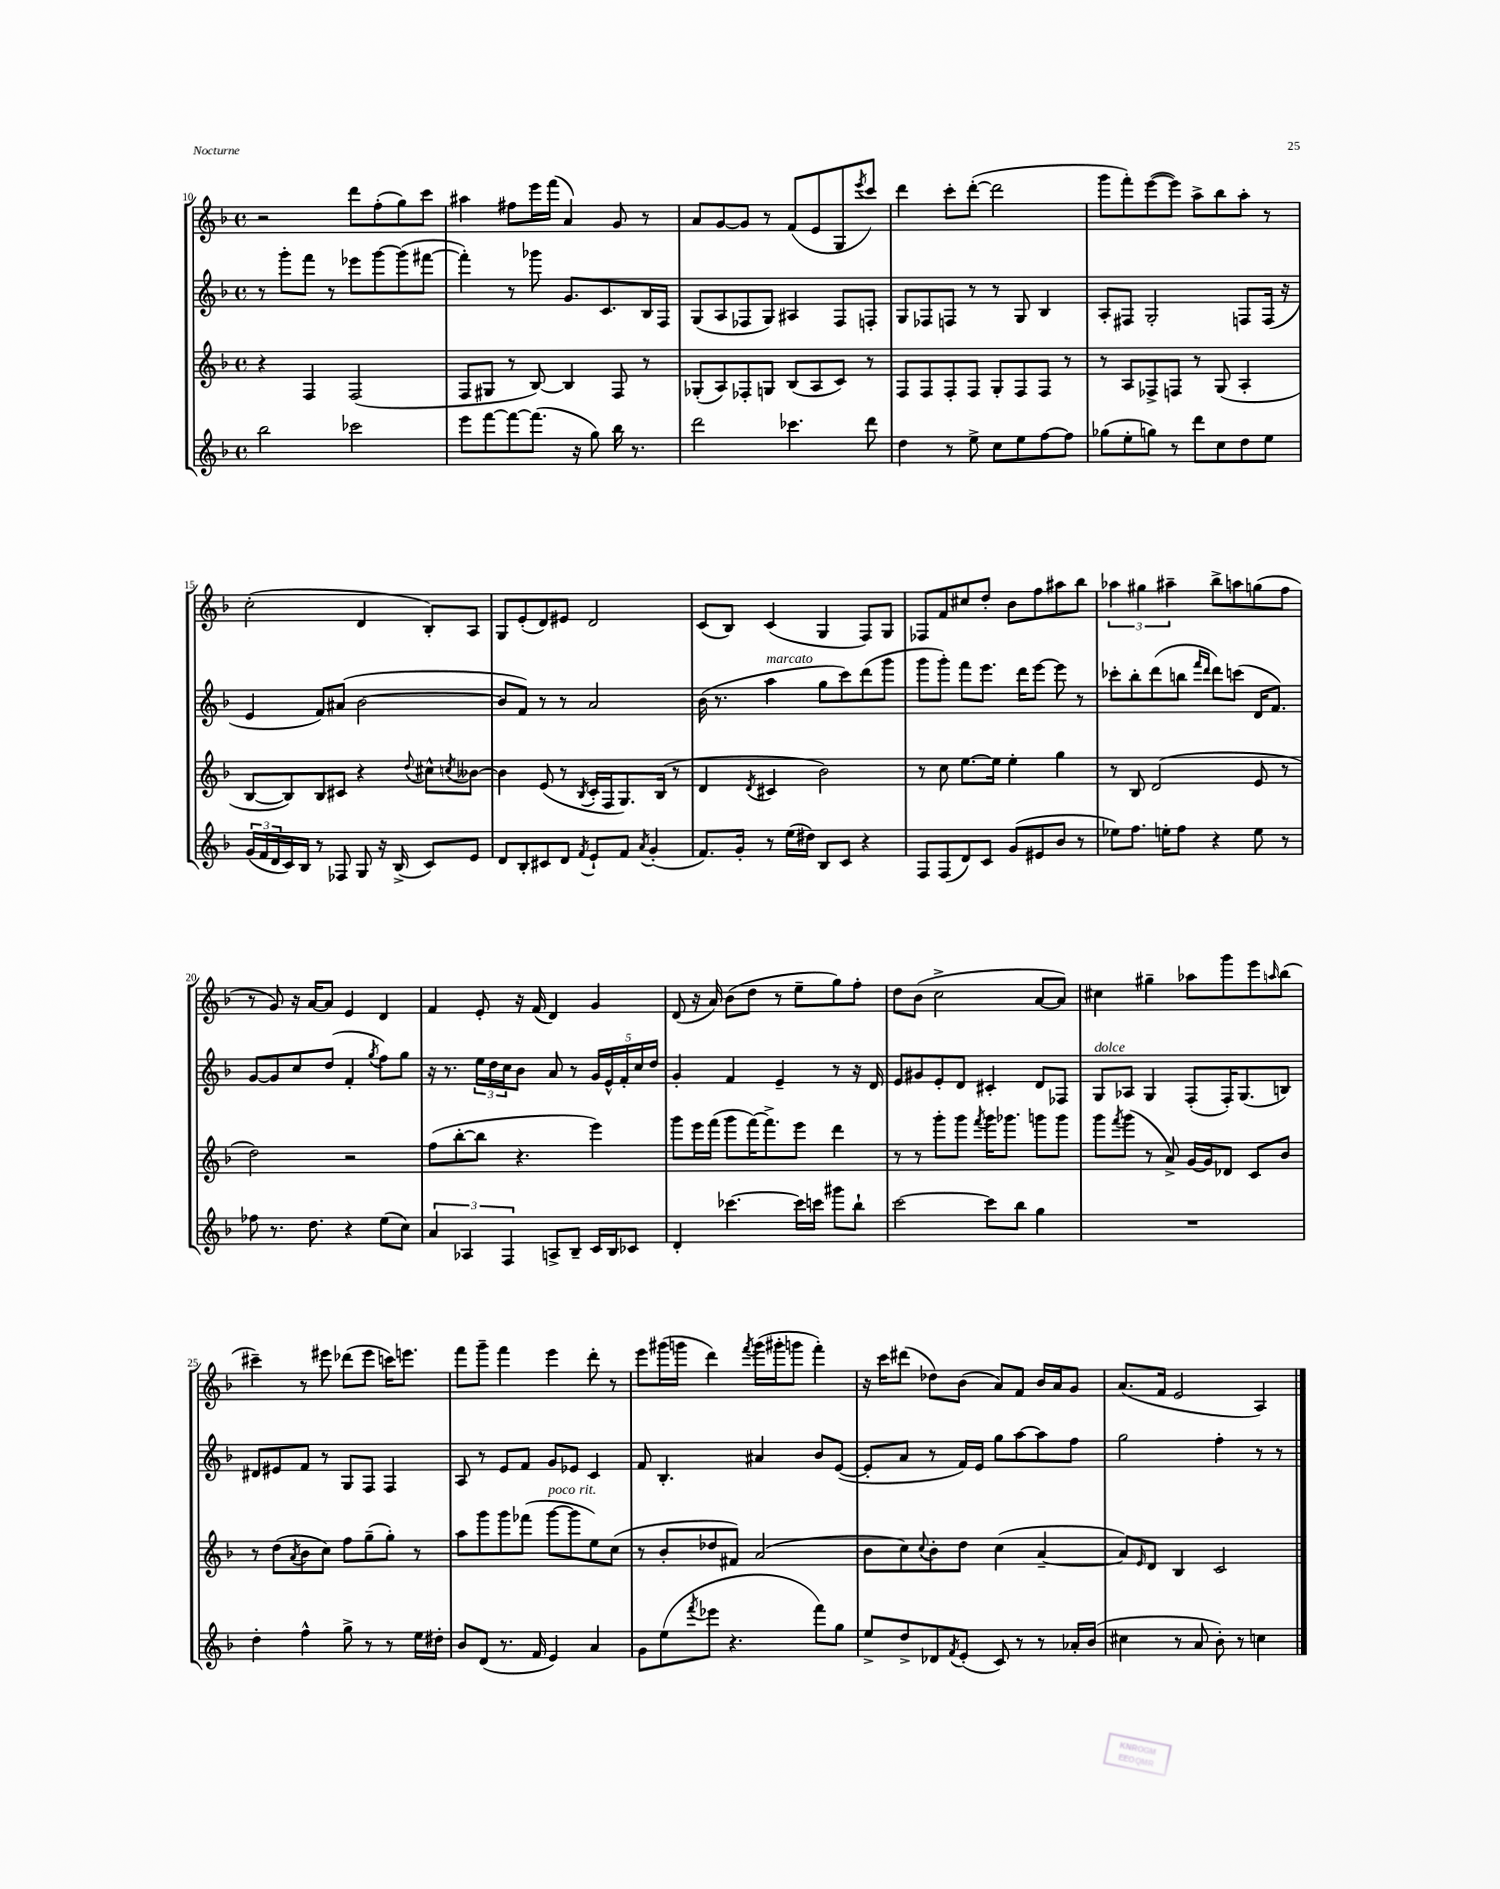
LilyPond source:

<<
\new StaffGroup <<
\new Staff = "s0" {
    \clef treble \key f \major \defaultTimeSignature \time 4/4
    r2 d'''8 f''8-.( g''8) c'''8 |
    ais''4 fis''8 e'''16 f'''16( a'4) g'8 r8 |
    a'8 g'8~ g'8 r8 f'8( e'8 g8 \acciaccatura { e'''8 } c'''8) |
    d'''4 c'''8-. d'''8~-.( d'''2 |
    g'''8 f'''8-.) e'''8~( e'''8) a''8-> bes''8 a''8-. r8 |
    c''2-.( d'4 bes8-.) a8 |
    g8 e'8-.( d'8) eis'8 d'2 |
    c'8( bes8) c'4( g4 f8) g8 |
    fes8 f'8 cis''8 d''8-. bes'8 f''8 ais''8 bes''8 |
    \tuplet 3/2 { aes''4 gis''4 ais''4-- } bes''8-> a''8 g''8( f''8 |
    r8 g'8) r16 a'16~ a'8 e'4 d'4 |
    f'4 e'8-. r16 f'16( d'4) g'4 |
    d'8( r16 a'16) bes'8( d''8 r8 e''8-- g''8) f''8-. |
    d''8 bes'8( c''2-> a'8~ a'8) |
    cis''4 gis''4-- aes''8 g'''8 e'''8 \grace { a''16 } bes''8( |
    cis'''4--) r8 eis'''8 des'''8( eis'''8 c'''16) e'''8. |
    f'''8 g'''8-- f'''4 e'''4 d'''8-. r8 |
    e'''8 gis'''16( g'''16 d'''4) \acciaccatura { f'''8 } g'''16( gis'''16-. g'''8 f'''4-.) |
    r16 c'''16 dis'''8( des''8) bes'8( a'8) f'8 bes'16 a'16 g'8 |
    a'8.( f'16 e'2 a4) \bar "|." |
}
\new Staff = "s1" {
    \clef treble \key f \major \defaultTimeSignature \time 4/4
    r8 g'''8-. f'''8 r8 ees'''8 g'''8~ g'''8( fis'''8~ |
    fis'''4-.) r8 ges'''8 g'8. c'8. bes16 f16 |
    g8( a8 fes8 g8) ais4 fes8 f8-. |
    g8 fes8 f8 r8 r8 g8 bes4 |
    a8-. fis8 g2-. f8 f16( r16 |
    e'4 f'8) ais'8( bes'2~ |
    bes'8 f'8) r8 r8 a'2 |
    bes'16( r8. a''4^\markup { \italic "marcato" } g''8 c'''8) d'''8( g'''8 |
    g'''8 g'''8-.) f'''8 e'''8. d'''16 e'''8~ e'''8 r8 |
    ces'''8-. bes''8-. d'''8( b''8 \grace { f'''16 d'''16 } d'''8) c'''8( d'16 f'8.) |
    g'8~ g'8 c''8 d''8( f'4-. \acciaccatura { g''8 } f''8) g''8 |
    r16 r8. \tuplet 3/2 { e''16 d''16 c''16 } bes'8 a'8 r8 \tuplet 5/4 { g'16 e'16-^ f'16-. c''16 d''16 } |
    g'4-. f'4 e'4-- r8 r16 d'16 |
    e'8 gis'8 e'8-. d'8 cis'4-. d'8 fes8 |
    g8^\markup { \italic "dolce" } aes8 g4 f8-.( f16-.) g8.( b8) |
    dis'8 eis'8 f'8 r8 g8 f8 f4 |
    a8 r8 e'8 f'8 g'8 ees'8 c'4 |
    f'8 bes4.-. ais'4 bes'8 e'8~( |
    e'8-. a'8 r8 f'16) e'16 g''8 a''8~ a''8 f''8 |
    g''2 f''4-. r8 r8 \bar "|." |
}
\new Staff = "s2" {
    \clef treble \key f \major \defaultTimeSignature \time 4/4
    r4 f4 f2( |
    f8 gis8 r8 bes8~) bes4 f8 r8 |
    ges8-.( a8) fes8-. g8 bes8( a8 c'8) r8 |
    f8 f8 f8-. f8 g8-. f8 f8 r8 |
    r8 a8 fes8-> f8 r8 g8( a4-. |
    bes8~ bes8) bes8 cis'8 r4 \appoggiatura { d''8 } cis''8-^ \acciaccatura { c''8 } beses'8~ |
    beses'4 e'8( r8 \acciaccatura { bes8 } c'16-. f16 g8.) bes16( r8 |
    d'4 \acciaccatura { d'8 } cis'4 bes'2) |
    r8 c''8 e''8.~ e''16 e''4-. g''4 |
    r8 bes8 d'2( e'8 r8 |
    d''2) r2 |
    f''8( bes''8~-. bes''8 r4. e'''4) |
    g'''8 e'''16 f'''16( g'''8 f'''16~) f'''8.-> e'''8 d'''4 |
    r8 r8 g'''8-. g'''8 \acciaccatura { f'''8 } g'''16 ges'''8. g'''8 g'''8 |
    g'''8 \acciaccatura { f'''8 } g'''8( r8 a'8->) g'16~ g'16 des'8 c'8 bes'8 |
    r8 d''8( \acciaccatura { a'8 } bes'8 c''8) f''8 g''8--( g''8-.) r8 |
    a''8 g'''8 g'''8 fes'''8( g'''8~^\markup { \italic "poco rit." } g'''8 e''8) c''8( |
    r8 bes'8-. des''8 fis'8) a'2( |
    bes'8 c''8) \appoggiatura { c''8 } bes'8-. d''8 c''4( a'4~-- |
    a'8) \grace { e'16 } d'8 bes4 c'2 \bar "|." |
}
\new Staff = "s3" {
    \clef treble \key f \major \defaultTimeSignature \time 4/4
    bes''2 ces'''2 |
    e'''8 f'''8~ f'''8~ f'''8.( r16 g''8) bes''16 r8. |
    d'''2 ces'''4. d'''8 |
    d''4 r8 e''8-> c''8 e''8 f''8~ f''8 |
    ges''8( e''8-. g''8) r8 d'''8 c''8 d''8 e''8 |
    \tuplet 3/2 { g'16( f'16 d'16 } c'16) bes16 r8 fes8 g8 r16 bes16->( c'8) e'8 |
    d'8 bes8-. cis'8 d'8 \acciaccatura { f'8 } e'8-! f'8 \acciaccatura { a'8 } g'4-.( |
    f'8.) g'16-. r8 e''16( dis''16) bes8 c'8 r4 |
    f8 f8( d'8) c'8 g'8( eis'8 bes'8 r8 |
    ees''8) f''8. e''16-. f''8 r4 e''8 r8 |
    fes''8 r8. d''8. r4 e''8( c''8) |
    \tuplet 3/2 { a'4 aes4 f4 } a8-> bes8-- c'16 bes16 ces'8 |
    d'4-. ces'''4.~ ces'''16 c'''16 gis'''8 bes''8-! |
    c'''2~ c'''8 bes''8 g''4 |
    R1 |
    d''4-. f''4-^ g''8-> r8 r8 e''16 dis''16-. |
    bes'8 d'8( r8. f'16 e'4) a'4 |
    g'8 e''8( \acciaccatura { f'''8 } ees'''8 r4. f'''8) g''8 |
    e''8-> d''8-> des'8 \acciaccatura { f'8 } e'8-.( c'8) r8 r8 aes'16-. bes'16( |
    cis''4 r8 a'8 bes'8-.) r8 c''4 \bar "|." |
}
>>
>>
\layout { \context { \Score currentBarNumber = #10 } }
